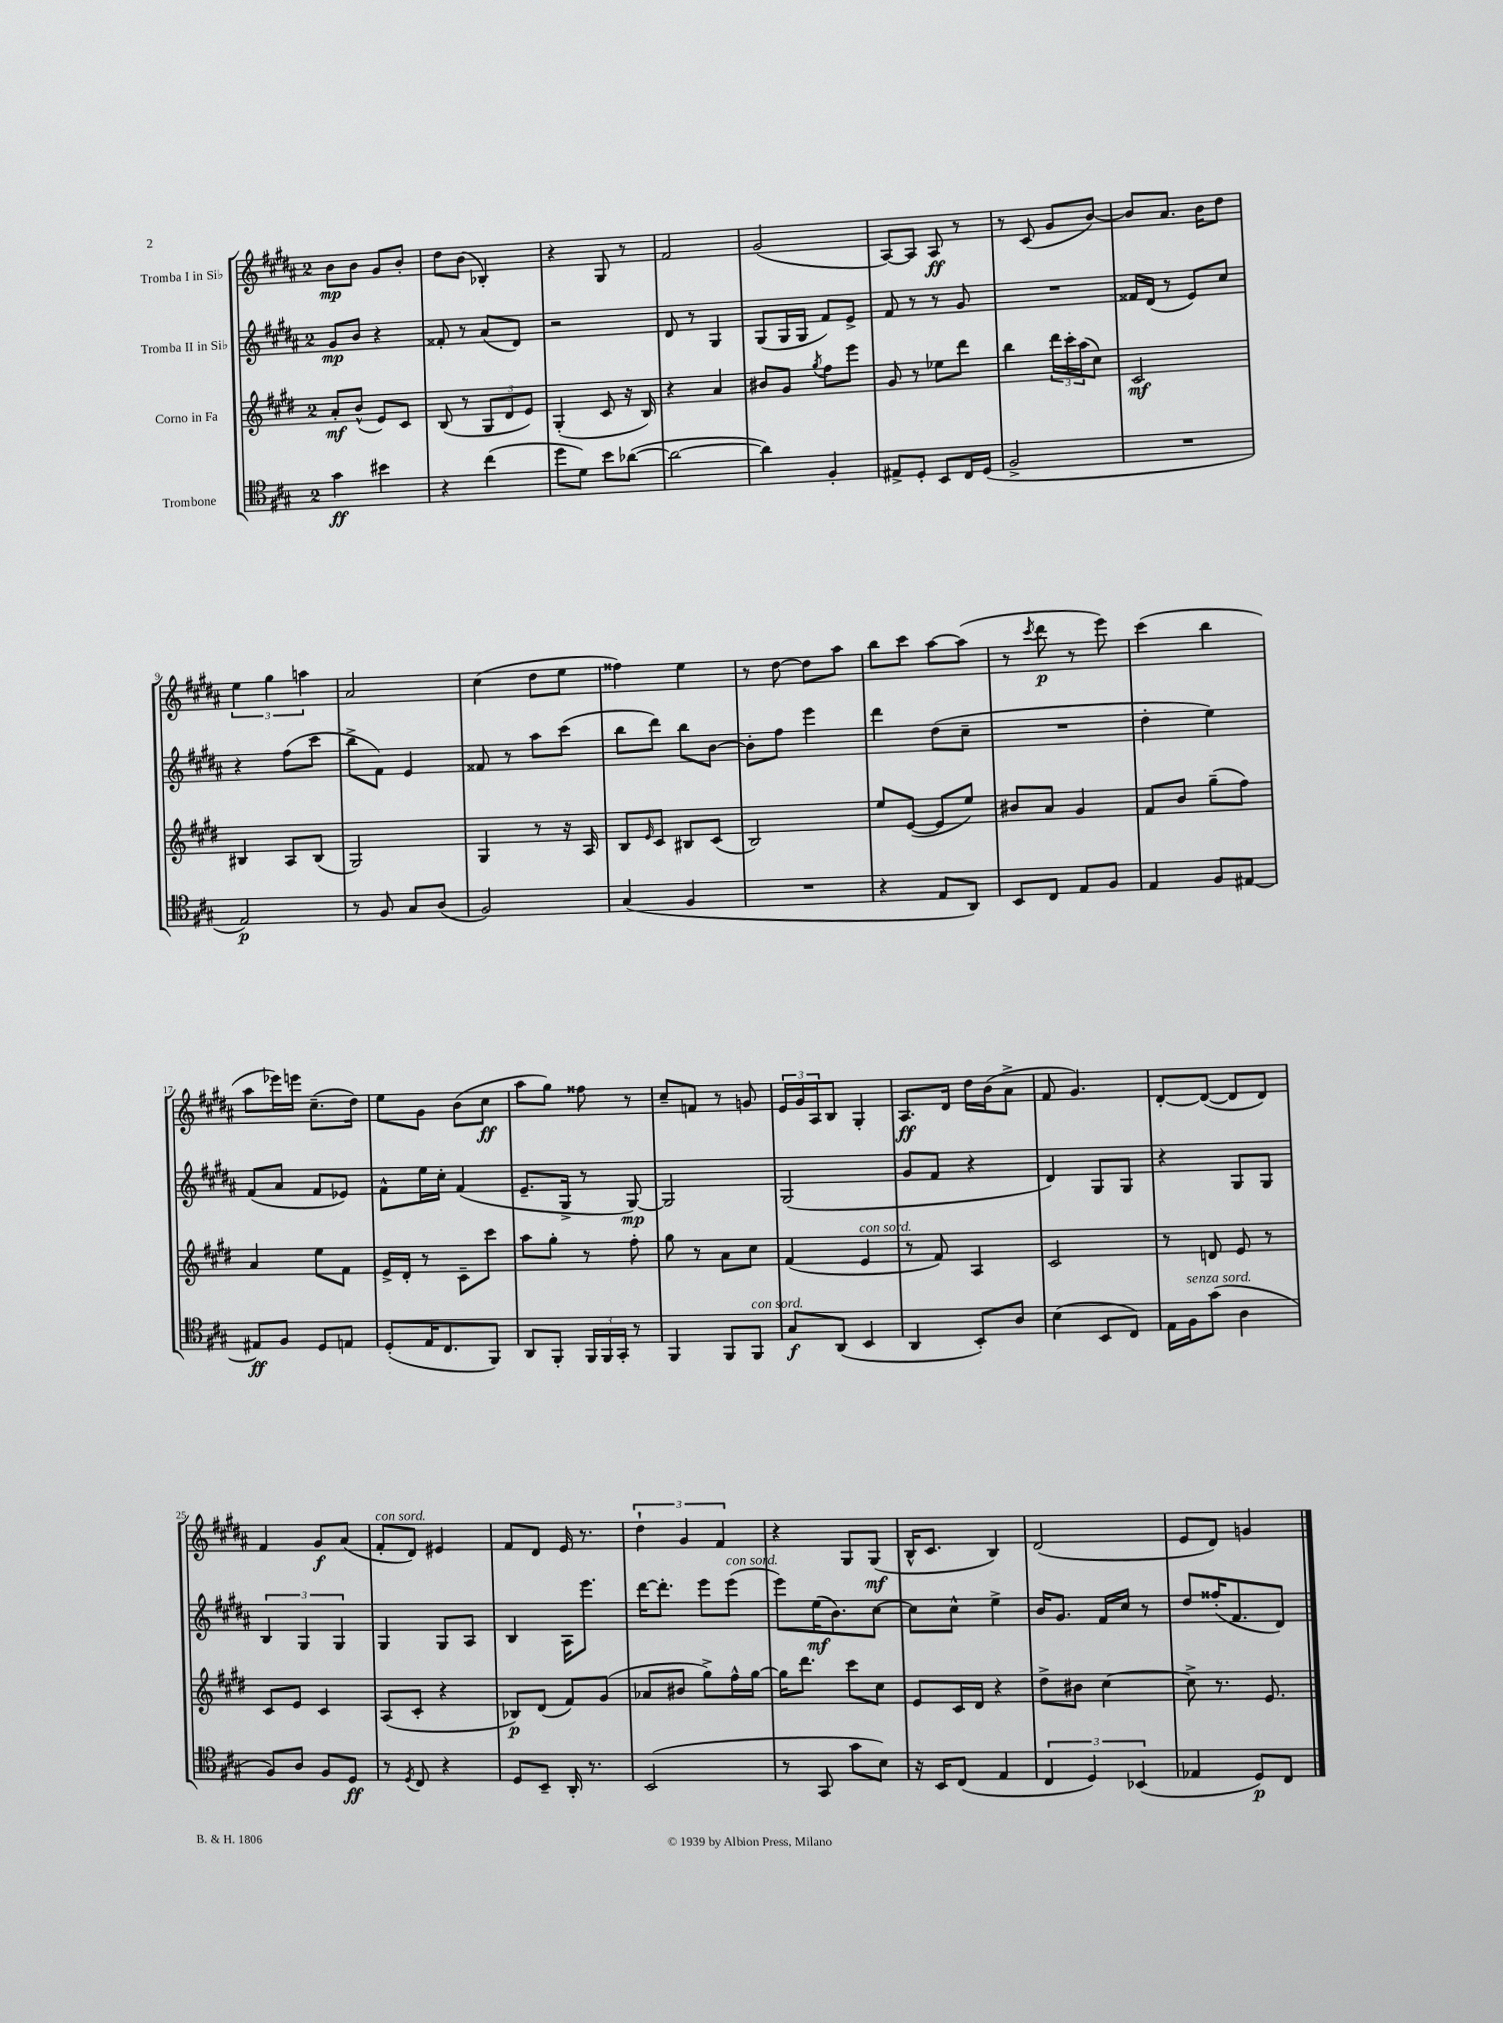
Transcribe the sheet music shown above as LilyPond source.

<<
\new StaffGroup <<
\new Staff = "s0" \with { instrumentName = "Tromba I in Sib" } {
    \clef treble \key b \major \once \override Staff.TimeSignature.style = #'single-digit \time 2/4
    b'8\mp b'8 gis'8 b'8-. |
    dis''8 b'8( bes4-.) |
    r4 gis8 r8 |
    fis'2 |
    gis'2( |
    ais8~) ais8 ais8\ff r8 |
    r8 cis'8( gis'8 b'8~) |
    b'8 ais'8. b'16 dis''8 |
    \tuplet 3/2 { e''4 gis''4 a''4 } |
    ais'2 |
    cis''4( dis''8 e''8 |
    fisis''4) e''4 |
    r8 dis''8~ dis''8 ais''8 |
    b''8 cis'''8 ais''8~ ais''8( |
    r8 \acciaccatura { cis'''8 } dis'''8\p r8 e'''8) |
    cis'''4( b''4 |
    ais''8 ees'''16) e'''16 cis''8.--( dis''16) |
    e''8 gis'8 b'8( cis''8\ff |
    ais''8 gis''8) fisis''8 r8 |
    cis''8-- f'8 r8 g'8 |
    \tuplet 3/2 { e'16 gis'16 ais16 } b8 gis4-. |
    ais8.\ff dis'16 dis''16 b'16( ais'8-> |
    fis'8 gis'4.) |
    dis'8~-. dis'8~( dis'8 dis'8) |
    fis'4 gis'8\f ais'8( |
    fis'8-.^\markup { \italic "con sord." } dis'8) eis'4 |
    fis'8 dis'8 e'16 r8. |
    \tuplet 3/2 { dis''4-! gis'4 fis'4 } |
    r4 gis8 gis8\mf( |
    b16-^ cis'8. b4) |
    dis'2( |
    e'8 dis'8) g'4 \bar "|." |
}
\new Staff = "s1" \with { instrumentName = "Tromba II in Sib" } {
    \clef treble \key b \major \once \override Staff.TimeSignature.style = #'single-digit \time 2/4
    gis'8\mp b'8 r4 |
    fisis'8-. r8 ais'8( dis'8) |
    r2 |
    dis'8 r8 gis4 |
    gis8( gis16 gis16 fis'8) e'8-> |
    fis'8 r8 r8 gis'8 |
    R2 |
    fisis'16 dis'16( r8 e'8) cis''8 |
    r4 fis''8( cis'''8 |
    b''8-> fis'8) e'4 |
    fisis'8 r8 ais''8 cis'''8( |
    b''8 dis'''8) b''8 b'8~ |
    b'8-. fis''8 e'''4 |
    dis'''4 dis''8( cis''8-- |
    R2 |
    dis''4-. e''4) |
    fis'8( ais'8 fis'8 ees'8) |
    fis'8-^ e''16 cis''16-. fis'4( |
    e'8.-- gis16-> r8 gis8~\mp) |
    gis2 |
    gis2( |
    gis'8 fis'8 r4 |
    dis'4) gis8 gis8 |
    r4 gis8 gis8 |
    \tuplet 3/2 { b4 gis4 gis4 } |
    gis4 gis8 ais8 |
    b4 ais16 e'''8. |
    dis'''16~ dis'''8.-. e'''8 e'''8^\markup { \italic "con sord." }( |
    e'''8) e''16\mf( b'8.) cis''8~ |
    cis''8 cis''8-^ e''4-> |
    b'16 gis'8. fis'16 cis''16 r8 |
    dis''8 fisis''16-.( fis'8. dis'8) \bar "|." |
}
\new Staff = "s2" \with { instrumentName = "Corno in Fa" } {
    \clef treble \key e \major \once \override Staff.TimeSignature.style = #'single-digit \time 2/4
    a'8-.\mf b'8-^( e'8) cis'8 |
    b8( r8 \tuplet 3/2 { gis8 dis'8 e'8) } |
    gis4-.( cis'8 r16 b16) |
    r4 a'4 |
    bis'8 gis'8 \acciaccatura { gis''8 } fis''8 e'''8 |
    gis'8 r8 ees''8 dis'''8 |
    b''4 \tuplet 3/2 { dis'''16 cis'''16-. a''16( } cis''8) |
    cis'2\mf |
    bis4 a8 bis8( |
    gis2) |
    gis4 r8 r16 a16 |
    b8 \grace { e'16 } cis'8 bis8 cis'8( |
    b2) |
    e''8 e'8~( e'8 e''8) |
    bis'8 a'8 gis'4 |
    fis'8 b'8 gis''8--( fis''8) |
    a'4 e''8 fis'8 |
    e'16-> dis'16-. r8 cis'8-- cis'''8 |
    a''8 gis''8-. r8 fis''8-. |
    gis''8 r8 a'8 cis''8 |
    fis'4( e'4^\markup { \italic "con sord." } |
    r8 fis'8) a4 |
    cis'2 |
    r8 d'8 e'8 r8 |
    cis'8 e'8 cis'4 |
    a8( cis'8-. r4 |
    bes8\p) dis'8( fis'8) gis'8( |
    aes'8 bis'8 gis''8->) fis''16-^ gis''16~ |
    gis''16 dis'''8. cis'''8 cis''8 |
    e'8 cis'16 dis'16 r4 |
    dis''8-> bis'8 cis''4~ |
    cis''8-> r8. e'8. \bar "|." |
}
\new Staff = "s3" \with { instrumentName = "Trombone" } {
    \clef tenor \key a \major \once \override Staff.TimeSignature.style = #'single-digit \time 2/4
    gis'4\ff bis'4 |
    r4 cis''4( |
    d''8 d'8) b'8 aes'8~( |
    aes'2~ |
    aes'4) fis4-. |
    eis8-> d8-. b,8 cis16 d16( |
    fis2-> |
    R2 |
    e2\p) |
    r8 fis8 gis8 a8( |
    fis2) |
    gis4( fis4 |
    R2 |
    r4 e8 a,8) |
    b,8 cis8 e8 fis8 |
    e4 fis8 eis8~ |
    eis8\ff fis8 d8 e8 |
    d8-.( e16 cis8. fis,8) |
    a,8 fis,8-. \tuplet 3/2 { fis,16 fis,16 gis,16-. } r8 |
    fis,4 fis,8 fis,8^\markup { \italic "con sord." } |
    gis8\f a,8( b,4 |
    a,4 b,8-.) a8 |
    b4( b,8 cis8) |
    e16 fis16^\markup { \italic "senza sord." } gis'8( a4 |
    fis8) a8 fis8 d8\ff |
    r8 \acciaccatura { d8 } cis8 r4 |
    d8 b,8-- a,16-. r8. |
    b,2( |
    r8 gis,8 gis'8 b8) |
    r16 b,16 cis8( e4 |
    \tuplet 3/2 { cis4 d4) bes,4( } |
    ees4 d8\p) cis8 \bar "|." |
}
>>
>>
